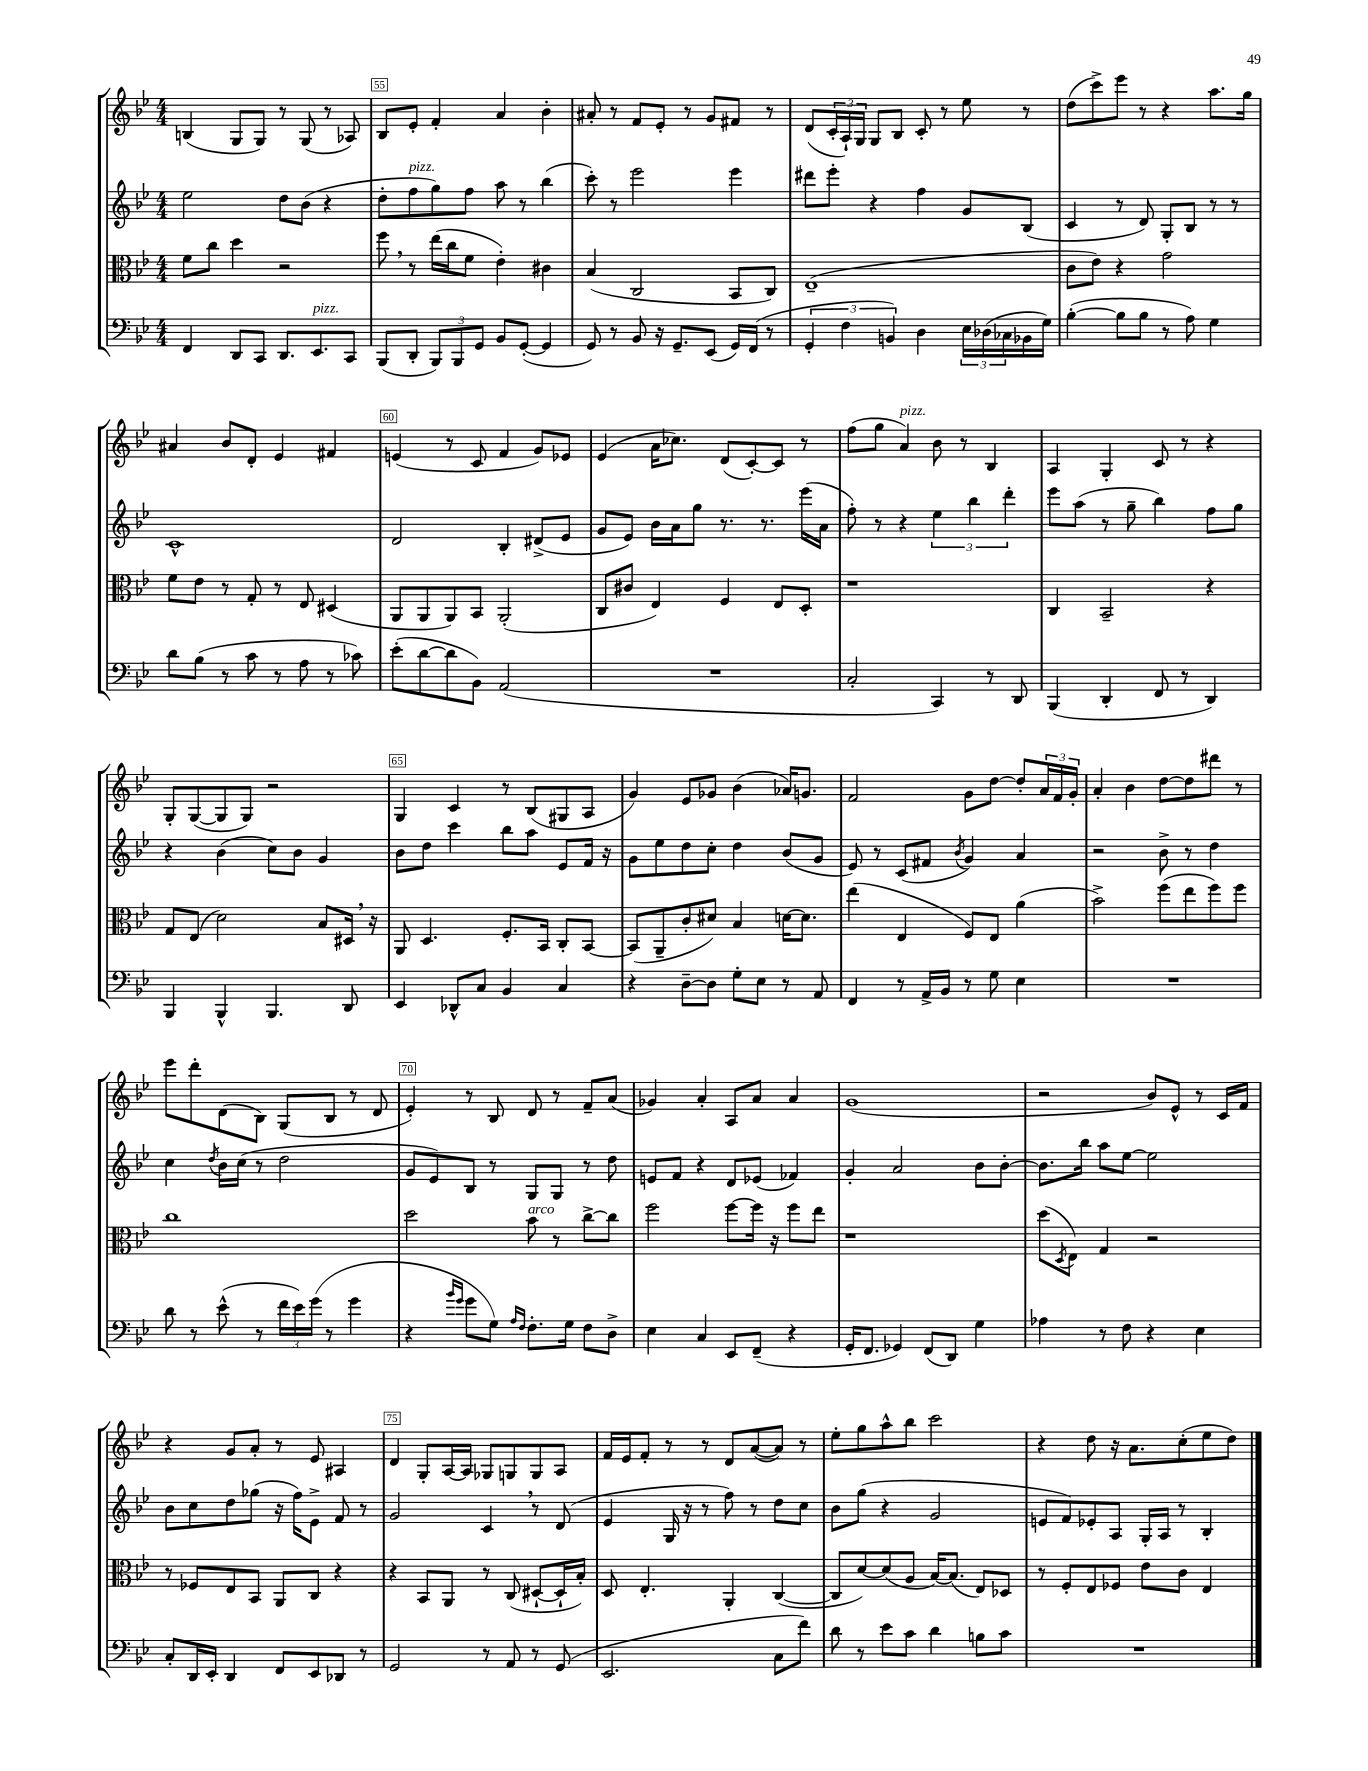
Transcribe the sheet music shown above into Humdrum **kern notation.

**kern	**kern	**kern	**kern
*part4	*part3	*part2	*part1
*staff4	*staff3	*staff2	*staff1
*clefF4	*clefC3	*clefG2	*clefG2
*k[b-e-]	*k[b-e-]	*k[b-e-]	*k[b-e-]
*M4/4	*M4/4	*M4/4	*M4/4
=54	=54	=54	=54
4FF/	8f\L	2ee-\	(4Bn/
.	8cc\J	.	.
8DD/L	4dd\	.	8G/L
8CC/J	.	.	8G/J)
8.DD/L	2r	8dd\L	8r
.	.	(8b-\J	(8G/
!LO:TX:a:i:t=pizz.	!	!	!
8.EE-/	.	.	.
.	.	4r	8r
8CC/J	.	.	8A-X/)
=55	=55	=55	=55
(8BBB-/L	8ff,\	8dd'\L	8B-/L
!	!	!LO:TX:a:i:t=pizz.	!
8DD'/J	8r	8ff\	8e-'/J
12BBB-/L)	(16ee-\LL	8gg\)	4f'/
.	16cc\J	.	.
12BBB-/	.	.	.
.	8f\J	8ff\J	.
12GG/J	.	.	.
8BB-/L	4e-'\)	8aa\	4a/
([8GG'/J	.	8r	.
4GG/]	4c#X\	(4bb-\	4b-'\
=56	=56	=56	=56
8GG/)	(4B-/	8ccc'\)	8a#X'/
8r	.	8r	8r
8BB-/	2C/	2eee-\	8f/L
16r	.	.	8e-'/J
8.GG~/L	.	.	.
.	.	.	8r
(8EE-/J	.	.	8g/L
16GG/LL)	8BB-/L	4eee-\	8f#X/J
(16FF/JJ	.	.	.
8r	8C/J)	.	8r
=57	=57	=57	=57
6GG'/	(1E-~	8ddd#X\L	(8d/L
.	.	8eee-'\J	24c'/L
6F\	.	.	24A`/)
.	.	.	24G/JJ
.	.	4r	8G/L
6BBn/)	.	.	.
.	.	.	8B-/J
4D\	.	4ff\	8c'/
.	.	.	8r
24E-\LL	.	8g/L	8ee-\
(24D-X\	.	.	.
24C-X\	.	.	.
16BB-X\	.	(8B-/J	8r
16G\JJ)	.	.	.
=58	=58	=58	=58
([4B-'\	8c\L	4c/	(8dd\L
.	8e-\J)	.	8ccc^\)
8B-\L]	4r	8r	8eee-\J
8B-\J	.	8d/)	8r
8r	2g\	8G'/L	4r
8A\)	.	8B-/J	.
4G\	.	8r	8.aa\L
.	.	8r	.
.	.	.	16gg\Jk
!!LO:LB:g=z
=59	=59	=59	=59
8d\L	8f\L	1c^^	4a#X/
(8B-\J	8e-\J	.	.
8r	8r	.	8b-/L
8c\	8G'/	.	8d'/J
8r	8r	.	4e-/
8A\	8E-/	.	.
8r	(4D#X/	.	4f#X/
8c-X\)	.	.	.
=60	=60	=60	=60
(8e-'\L	8AA/L	2d/	(4en/
[8d\	8AA/	.	.
8d\]	8AA/)	.	8r
8BB-\J)	8BB-/J	.	8c/
(2AA/	(2AA'/	4B-'/	4f/
.	.	(8d#X^/L	8g/L)
.	.	8e-/J	8e-X/J
=61	=61	=61	=61
1r	8C/L	8g/L	(4e-/
.	8c#X/J	8e-/J)	.
.	4E-/)	16b-\LL	16a\KL
.	.	16a\J	8.cc-X\J)
.	.	8gg\J	.
.	4F/	8.r	(8d/L
.	.	.	[8c'/)
.	.	8.r	.
.	8E-/L	.	8c/J]
.	8D'/J	(16eee-\LL	8r
.	.	16a\JJ	.
=62	=62	=62	=62
2C'/	1r	8ff'\)	(8ff\L
.	.	8r	8gg\J
!	!	!	!LO:TX:a:i:t=pizz.
.	.	4r	4a/)
4CC/)	.	6ee-\	8b-\
.	.	.	8r
.	.	6bb-\	.
8r	.	.	4B-/
.	.	6ddd'\	.
8DD/	.	.	.
=63	=63	=63	=63
(4BBB-/	4C/	8eee-\L	4A/
.	.	(8aa\J	.
4DD'/	2BB-~/	8r	4G'/
.	.	8gg~\	.
8FF/	.	4bb-\)	8c/
8r	.	.	8r
4DD/)	4r	8ff\L	4r
.	.	8gg\J	.
!!LO:LB:g=z
=64	=64	=64	=64
4BBB-/	8G/L	4r	8G'/L
.	(8E-/J	.	([8G/
4BBB-^^/	2d\)	(4b-\	8G/]
.	.	.	8G/J)
4.BBB-/	.	8cc\L)	2r
.	.	8b-\J	.
.	8B-/L	4g/	.
8DD/	16D#X,/Jk	.	.
.	16r	.	.
=65	=65	=65	=65
4EE-/	8AA/	8b-\L	4G/
.	4.D/	8dd\J	.
8DD-X^^/L	.	4ccc\	4c/
8C/J	.	.	.
4BB-/	8.F'/L	8bb-\L	8r
.	.	8aa\J	(8B-/L
.	16BB-/Jk	.	.
4C/	8C'/L	8e-/L	8G#X/
.	[8BB-/J	16f/Jk	8A/J
.	.	16r	.
=66	=66	=66	=66
4r	(8BB-/L]	8g\L	4g/)
.	8AA~/	8ee-\	.
[8D~\L	8c'/	8dd\	8e-/L
8D\J]	8d#X/J)	8cc'\J	8g-X/J
8G'\L	4B-/	4dd\	(4b-\
8E-\J	.	.	.
8r	[16dn\KL	(8b-/L	16a-X/KL)
.	8.d\J]	.	8.gn/J
8AA/	.	8g/J	.
=67	=67	=67	=67
4FF/	(4ee-\	8e-/)	2f/
.	.	8r	.
8r	4E-/	(8c/L	.
16AA^/LL	.	8f#X/J	.
16BB-/JJ	.	.	.
.	.	8qb-/	.
8r	8F/L)	4g/)	8g\L
8G\	8E-/J	.	[8dd\J
4E-\	(4a\	4a/	8dd'/L]
.	.	.	24a/L
.	.	.	24f/
.	.	.	24g'/JJ
=68	=68	=68	=68
1r	2b-^\)	2r	4a'/
.	.	.	4b-\
.	(8ff\L	8b-^\	[8dd\L
.	8ee-\	8r	8dd\]
.	8ff\)	4dd\	8ddd#X\J
.	8ff\J	.	8r
!!LO:LB:g=z
=69	=69	=69	=69
8d\	1cc	4cc\	8eee-\L
8r	.	.	8ddd'\
.	.	8qdd/	.
(8e-^^\	.	16b-\LL	(8d\
.	.	(16cc\JJ	.
8r	.	8r	8B-\J)
24f\LL	.	2dd\	(8G/L
24e-\)	.	.	.
(24g\JJ	.	.	.
8r	.	.	8B-/J
4g\	.	.	8r
.	.	.	8d/
=70	=70	=70	=70
4r	2dd\	8g/L	4e-'/)
.	.	8e-/)	.
16qqb-/LL	.	.	.
16qqg/JJ	.	.	.
8g\L	.	8B-/J	8r
8G\J)	.	8r	8B-/
16qqA/LL	.	.	.
16qqF/JJ	.	.	.
!	!LO:TX:a:i:t=arco	!	!
8.F'\L	8b-\	8G/L	8d/
.	8r	8G/J	8r
16G\Jk	.	.	.
8F\L	[8cc^\L	8r	8f~/L
8D^\J	8cc\J]	8dd\	(8a/J
=71	=71	=71	=71
4E-\	2ff\	8en/L	4g-X/)
.	.	8f/J	.
4C/	.	4r	4a'/
8EE-/L	[8ff\L	8d/L	8A/L
(8FF~/J	16ff\Jk]	(8e-X/J	8a/J
.	16r	.	.
4r	8ff\L	4f-X/)	4a/
.	8ee-\J	.	.
=72	=72	=72	=72
16GG'/KL	1r	4g'/	(1g
8.FF/J	.	.	.
4GG-X/)	.	2a/	.
(8FF/L	.	.	.
8DD/J)	.	.	.
4G\	.	8b-\L	.
.	.	[8b-'\J	.
=73	=73	=73	=73
4A-X\	(8dd\L	8.b-\L]	2r
.	8qD/	.	.
.	8E-\J)	.	.
.	.	16bb-\Jk	.
8r	4G/	8aa\L	.
8F\	.	[8ee-\J	.
4r	2r	2ee-\]	8b-/L)
.	.	.	8e-^^/J
4E-\	.	.	8r
.	.	.	16c/LL
.	.	.	16f/JJ
!!LO:LB:g=z
=74	=74	=74	=74
8C'/L	8r	8b-\L	4r
16DD/L	8F-X/L	8cc\	.
16EE-'/JJ	.	.	.
4DD/	8E-/	8dd\	8g/L
.	8BB-/J	(8gg-X\J	8a'/J
8FF/L	8AA/L	16r	8r
.	.	16ff\KL)	.
8EE-/	8C/J	8e-^\J	8e-/
8DD-X/J	4r	8f/	4A#X/
8r	.	8r	.
=75	=75	=75	=75
2GG/	4r	2g/	4d/
.	8BB-/L	.	8G'/L
.	8AA/J	.	[16A/L
.	.	.	16A/JJ]
8r	8r	4c,/	8G-X/L
8AA/	(8C/	.	8Gn/
8r	[8D#X`/L	8r	8G/
(8GG/	16D#`/L]	(8d/	8A/J
.	16B-'/JJ)	.	.
=76	=76	=76	=76
2.EE-/	8D/	4e-/	16f/LL
.	.	.	16e-/J
.	4.E-'/	.	8f'/J
.	.	16G/	8r
.	.	16r	.
.	.	8r	8r
.	4AA'/	8ff\)	8d/L
.	.	8r	([8a/
8C\L	([4C/	8dd\L	8a/J])
8f\J)	.	8cc\J	8r
=77	=77	=77	=77
8d\	8C/L]	8b-\L	8ee-'\L
8r	[8d/)	(8gg\J	8gg\
8e-\L	(8d/]	4r	8aa^^\
8c\J	8A/J	.	8bb-\J
4d\	[16B-/KL)	2g/	2ccc\
.	(8.B-/J]	.	.
8Bn\L	8E-/L)	.	.
8c\J	8D-X/J	.	.
=78	=78	=78	=78
1r	8r	8en/L	4r
.	8F'/L	8f/)	.
.	8E-/	8e-X'/	8dd\
.	8F-X/J	8A/J	16r
.	.	.	8.a\L
.	8e-\L	16G'/LL	.
.	.	16A/JJ	.
.	8c\J	8r	(8cc'\
.	4E-/	4B-'/	8ee-\
.	.	.	8dd\J)
==	==	==	==
*-	*-	*-	*-
